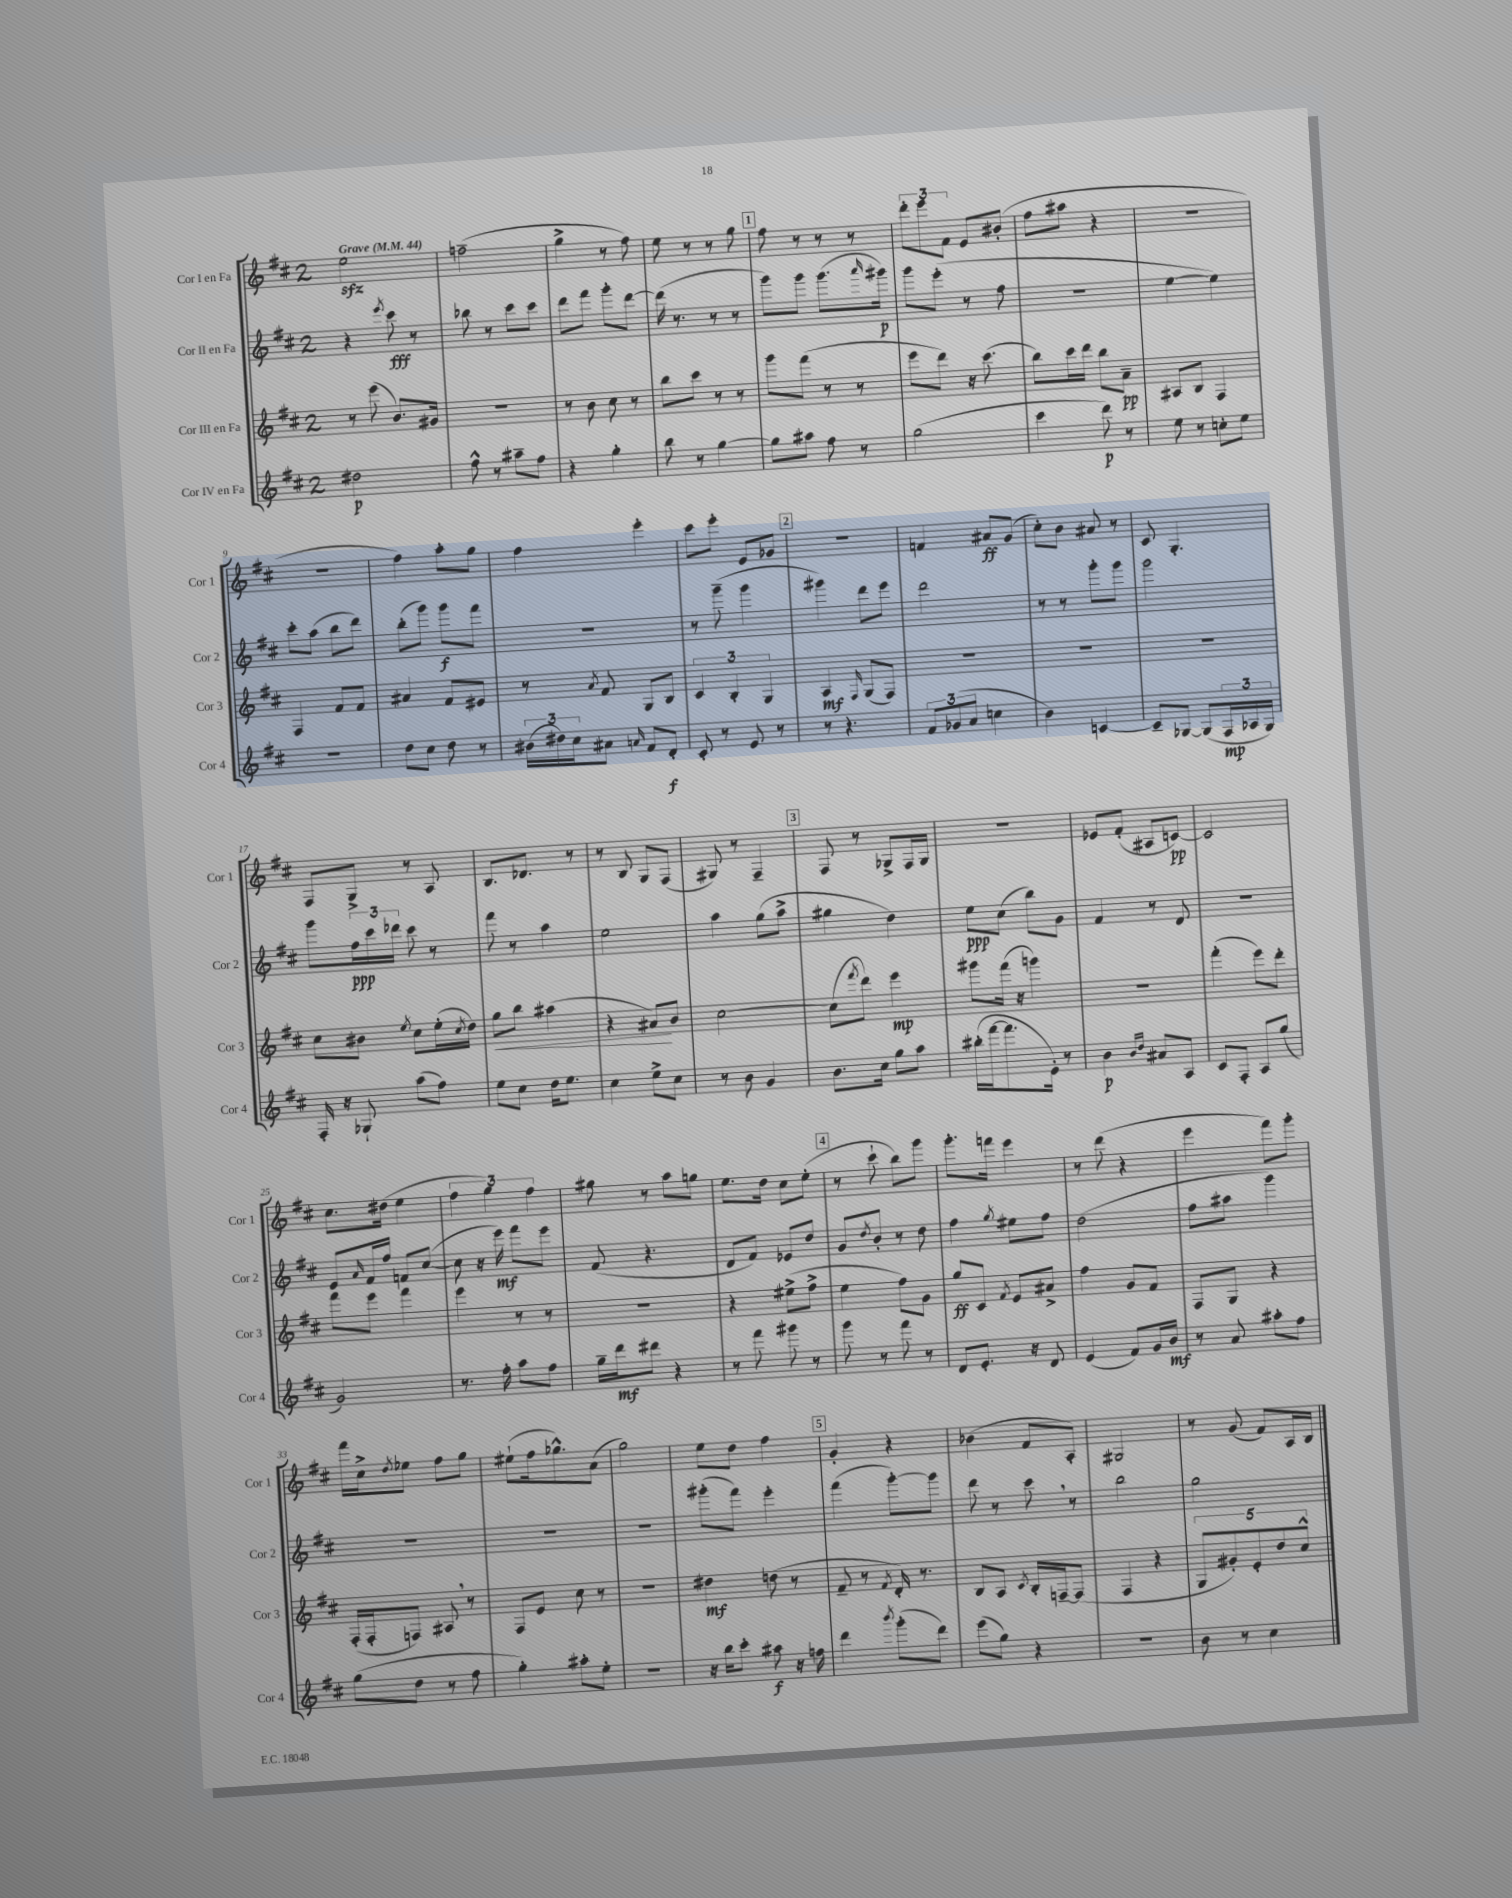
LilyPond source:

<<
\new StaffGroup <<
\new Staff = "s0" \with { instrumentName = "Cor I en Fa" shortInstrumentName = "Cor 1" } {
    \clef treble \key d \major \once \override Staff.TimeSignature.style = #'single-digit \time 2/4 \tempo "Grave" 4 = 44
    e''2\sfz |
    f''2--( |
    g''4-> r8 fis''8) |
    e''8 r8 r8 g''8 |
    \mark \markup { \box "1" } fis''8 r8 r8 r8 |
    \tuplet 3/2 { d'''8-. e'''8 fis'8 } e'8 bis'8-.( |
    fis''8 ais''8 r4 |
    r2 |
    R2 |
    fis''4) a''8-. g''8 |
    fis''4 e'''4-. |
    cis'''8 e'''8-. e'8 ges'8 |
    \mark \markup { \box "2" } R2 |
    f'4 ais'8\ff g'8( |
    cis''8-.) b'8 ais'8 r8 |
    cis'8 g4.-. |
    fis8 g8-> r8 a8 |
    b8. des'8. r8 |
    r8 b8 g8 fis8( |
    gis8) r8 fis4-- |
    \mark \markup { \box "3" } fis8 r8 ges8-> fis16 ges16 |
    R2 |
    ees'8 fis'8-.( ais8 c'8~\pp) |
    c'2 |
    cis''8. dis''16( e''4 |
    \tuplet 3/2 { fis''4 g''4) fis''4 } |
    gis''8 r8 a''8 g''8 |
    e''8. d''16 cis''8 e''8-.( |
    \mark \markup { \box "4" } r8 cis'''8-! b''8) g'''8 |
    g'''8.-. f'''16 e'''4 |
    r8 d'''8( r4 |
    e'''4 fis'''8) g'''8-. |
    fis'''16 cis''16-> \acciaccatura { d''8 } ees''8 fis''8 g''8 |
    eis''8-!( fis''16 ges''8.-^) a'8( |
    g''2) |
    e''8 d''8 fis''4 |
    \mark \markup { \box "5" } g'4-. r4 |
    bes'4( fis'8 a8-.) |
    gis2 |
    r8 g'8( fis'8) a16 b16 \bar "|." |
}
\new Staff = "s1" \with { instrumentName = "Cor II en Fa" shortInstrumentName = "Cor 2" } {
    \clef treble \key d \major \once \override Staff.TimeSignature.style = #'single-digit \time 2/4
    r4 \acciaccatura { e'''8 } cis'''8\fff r8 |
    bes''8 r8 cis'''8 cis'''8 |
    d'''8 fis'''8 g'''8-. d'''8~ |
    d'''16( r8. r8 r8 |
    \mark \markup { \box "1" } g'''8) g'''8 g'''8.( \grace { a'''16 } gis'''16\p) |
    g'''8 e'''8-.( r8 fis''8 |
    R2 |
    e''4~ e''4) |
    cis'''8-. a''8( b''8 d'''8) |
    b''8-.( g'''8) g'''8\f fis'''8 |
    R2 |
    r8 g'''8--( g'''4 |
    \mark \markup { \box "2" } gis'''4) d'''8 e'''8 |
    d'''2 |
    r8 r8 g'''8-. g'''8 |
    g'''2 |
    g'''8 \tuplet 3/2 { fis''16\ppp cis'''16 des'''16 } cis'''8 r8 |
    fis'''8 r8 a''4 |
    e''2 |
    a''4 g''8( a''8-> |
    \mark \markup { \box "3" } gis''4 d''4) |
    e''8\ppp cis''8( b''8) g'8 |
    fis'4 r8 d'8 |
    r2 |
    e'8 \grace { a'16 } fis'16 fis''16 f'8 cis''8~( |
    cis''8 r16 e'''16\mf) fis'''8 e'''8 |
    fis'8( r4. |
    d'8 fis'8) ees'8 d''8 |
    \mark \markup { \box "4" } g'8 \acciaccatura { d''8 } b'8-. r8 d''8 |
    fis''4 \acciaccatura { g''8 } eis''8 fis''8 |
    d''2( |
    fis''8 ais''8 g'''4) |
    R2 |
    R2 |
    R2 |
    gis'''8-.( fis'''8) e'''4-. |
    \mark \markup { \box "5" } fis'''4( g'''8~-.) g'''8 |
    d'''8 r8 cis'''8 \breathe r8 |
    b''2 |
    g''2 \bar "|." |
}
\new Staff = "s2" \with { instrumentName = "Cor III en Fa" shortInstrumentName = "Cor 3" } {
    \clef treble \key d \major \once \override Staff.TimeSignature.style = #'single-digit \time 2/4
    r8 e'''8( b'8.) gis'16 |
    r2 |
    r8 b'8 cis''8 r8 |
    b''8 cis'''8 r8 r8 |
    \mark \markup { \box "1" } g'''8 fis'''8( r8 r8 |
    e'''8 d'''8) r16 cis'''8.( |
    b''8) cis'''16 d'''16 b''8 a'8--\pp |
    ais8 b8 fis4 |
    fis4 fis'8 fis'8 |
    ais'4 fis'8 eis'8 |
    r8 \acciaccatura { a'8 } fis'8 g8 b8 |
    \tuplet 3/2 { cis'4 b4-. g4 } |
    \mark \markup { \box "2" } a4\mf \grace { fis16 } g8( fis8) |
    R2 |
    R2 |
    R2 |
    cis''8 bis'8 \acciaccatura { e''8 } cis''8 e''16-.( \acciaccatura { cis''8 } d''16) |
    g''8\< b''8 ais''4( |
    r4 ais'8\!) b'8 |
    cis''2~ |
    \mark \markup { \box "3" } cis''8( \acciaccatura { fis'''8 } d'''8) e'''4\mp |
    gis'''8 fis'''16( r16 g'''4) |
    r2 |
    fis'''4-.( e'''8) d'''8-. |
    fis'''8 e'''8 fis'''4 |
    e'''4 r8 r8 |
    R2 |
    r4 eis''8->( fis''8-> |
    \mark \markup { \box "4" } e''4 fis''8) g'8 |
    g''8\ff cis'8 \acciaccatura { fis'8 } e'8 ais'8-> |
    fis''4 g'8 fis'8 |
    fis8 g8 r4 |
    fis16-.( fis16-. f8) ais8 \breathe r8 |
    fis8 e'8 cis''8 r8 |
    R2 |
    dis''4\mf d''8( r8 |
    \mark \markup { \box "5" } fis'8-- r8 \acciaccatura { fis'8 } d'16-.) r8. |
    b8 a8 \acciaccatura { cis'8 } b16-. f16~-- f8( |
    fis4 r4 |
    \tuplet 5/4 { g8 gis'8-.) e'8-. d''8 cis''8-^ } \bar "|." |
}
\new Staff = "s3" \with { instrumentName = "Cor IV en Fa" shortInstrumentName = "Cor 4" } {
    \clef treble \key d \major \once \override Staff.TimeSignature.style = #'single-digit \time 2/4
    dis''2\p |
    fis''8-^ r8 ais''8-- fis''8 |
    r4 g''4-. |
    b''8 r8 g''4~ |
    \mark \markup { \box "1" } g''8 ais''8 fis''8 r8 |
    g''2( |
    cis'''4 d'''8\p) r8 |
    e''8 r8 c''8-. e''8 |
    R2 |
    d''8 cis''8 d''8 r8 |
    \tuplet 3/2 { bis'16( dis''16) cis''16 } ais'8 \grace { a'16 } fis'8 d'8-.\f |
    cis'8-. r8 e'8 r8 |
    \mark \markup { \box "2" } r8 r4. |
    \tuplet 3/2 { fis'8 ges'8( a'8 } c''4 |
    b'4) c'4~ |
    c'8-- ges8~ ges8( \tuplet 3/2 { fis16\mp aes16 ges16) } |
    fis16-. r16 ges8-! a''8( fis''8) |
    e''8 cis''8 d''16 e''8. |
    cis''4 e''8-> cis''8 |
    r8 b'8 g'4 |
    \mark \markup { \box "3" } b'8. cis''16 g''8 a''8 |
    bis''16-.( fis'''16~ fis'''8. e'16-.) r8 |
    b'4\p \grace { b'16 d''16 } ais'8 a8 |
    cis'8 fis8-. a8 g''8( |
    g'2) |
    r8. fis''16-. a''8 fis''8 |
    g''16-- d'''16\mf dis'''8 r4 |
    r8 fis'''8 gis'''8 r8 |
    \mark \markup { \box "4" } g'''8 r8 fis'''8 r8 |
    d'8 e'8.-. r16 d'8 |
    e'4( fis'8) g'16 b'16\mf |
    r8 a'8 ais''8-. fis''8 |
    g''8( d''8 r8 fis''8 |
    g''4-.) ais''8-. e''8-. |
    r2 |
    r16 b''16 cis'''8-. ais''8\f r16 f''16 |
    \mark \markup { \box "5" } d'''4 \acciaccatura { b'''8 } g'''8-.( d'''8) |
    e'''8( g''8) r4 |
    R2 |
    b'8 r8 cis''4 \bar "|." |
}
>>
>>
